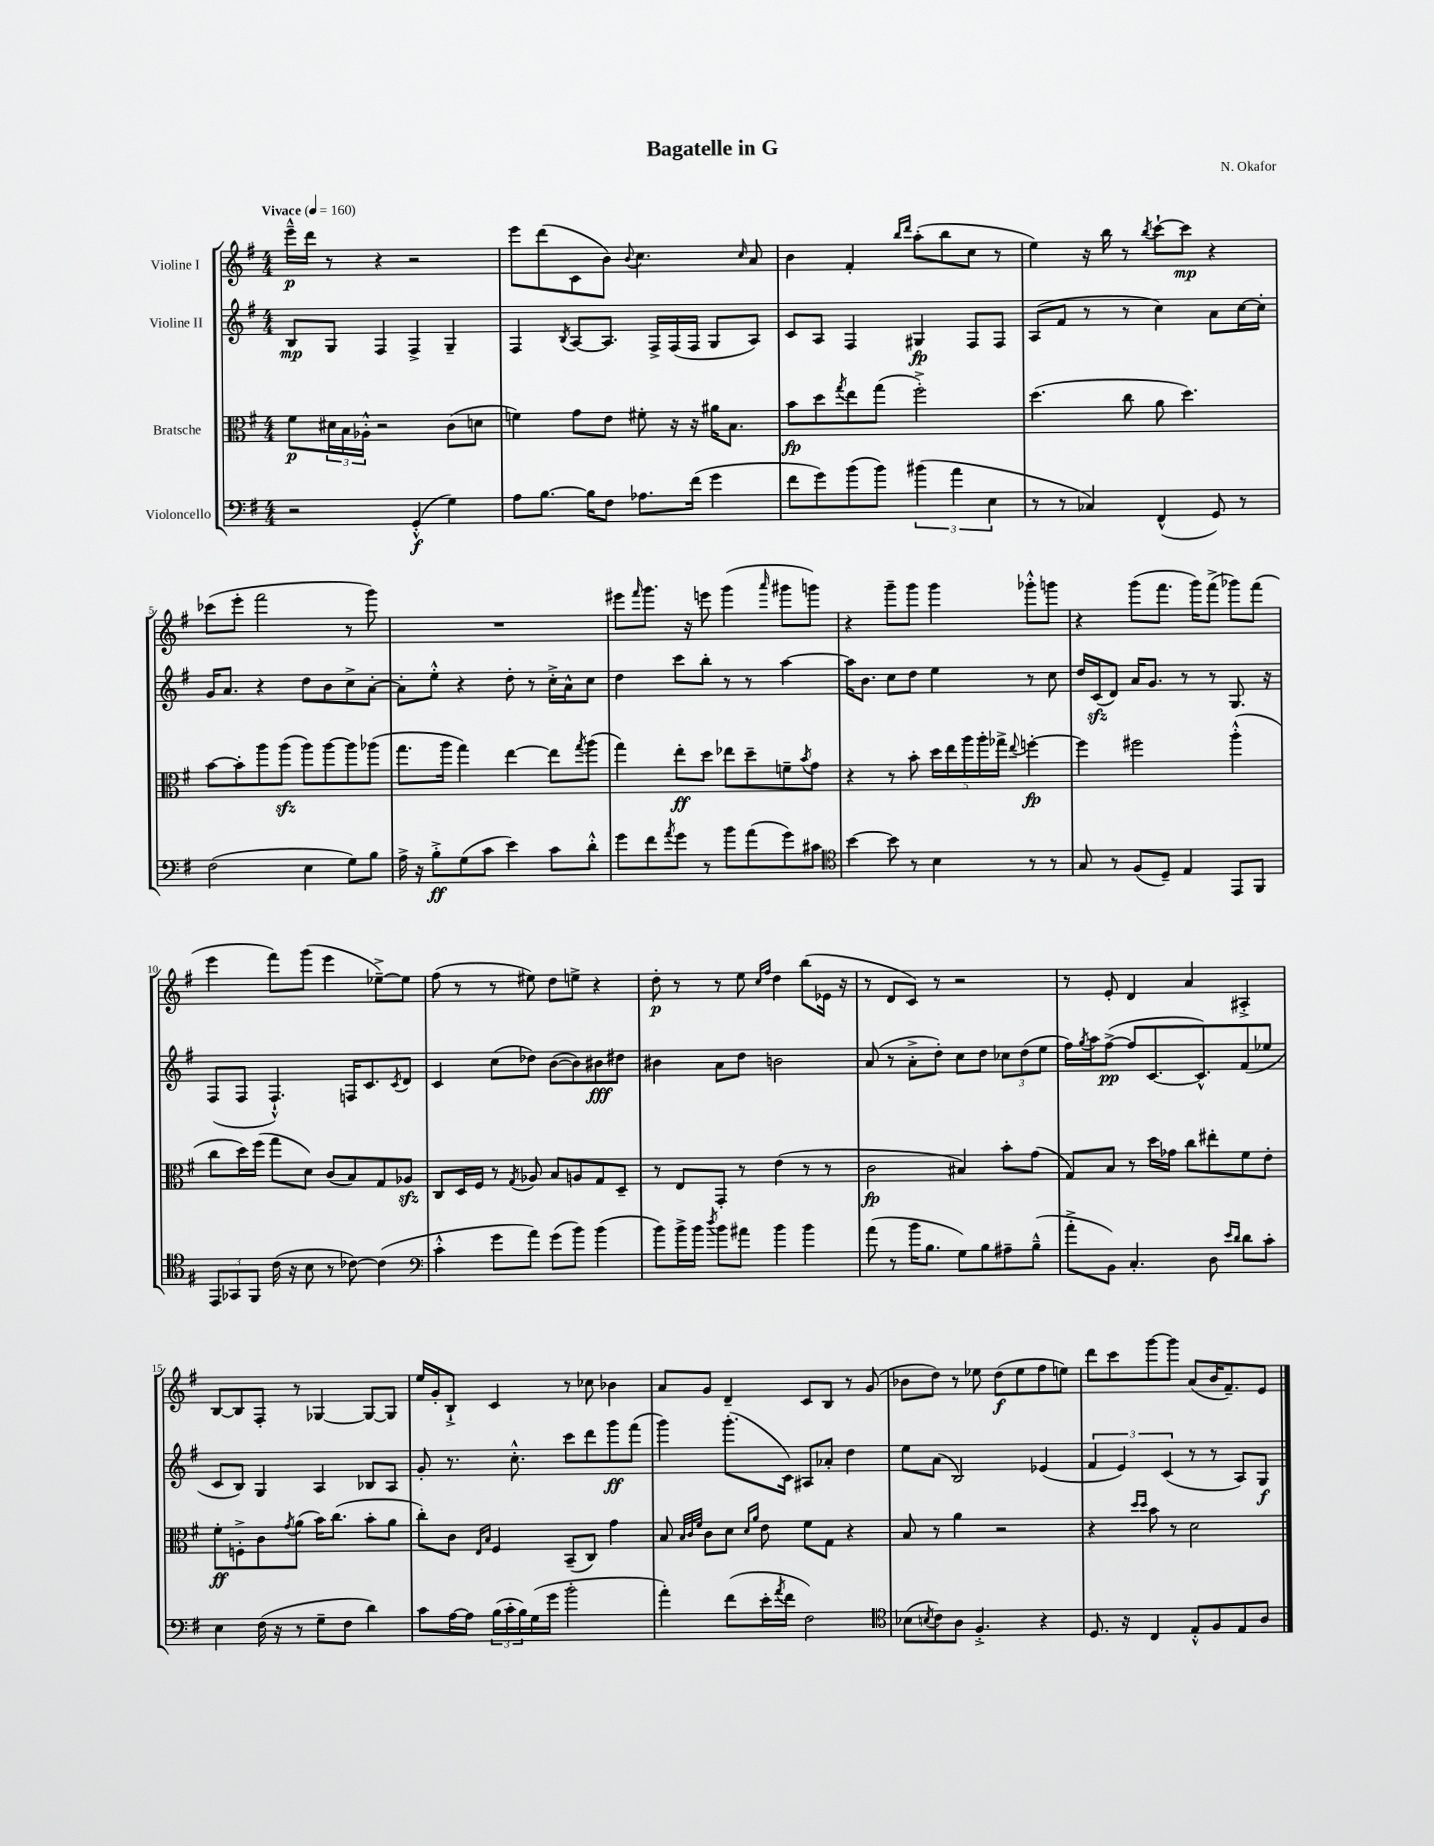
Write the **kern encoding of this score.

**kern	**dynam	**kern	**dynam	**kern	**dynam	**kern	**dynam
*part4	*part4	*part3	*part3	*part2	*part2	*part1	*part1
*staff4	*staff4	*staff3	*staff3	*staff2	*staff2	*staff1	*staff1
*I"Violoncello	*	*I"Bratsche	*	*I"Violine II	*	*I"Violine I	*
*clefF4	*	*clefC3	*	*clefG2	*	*clefG2	*
*k[f#]	*	*k[f#]	*	*k[f#]	*	*k[f#]	*
*M4/4	*	*M4/4	*	*M4/4	*	*M4/4	*
*MM160	*	*MM160	*	*MM160	*	*MM160	*
=1	=1	=1	=1	=1	=1	=1	=1
!	!	!	!	!	!	!LO:TX:a:B:t=Vivace	!
2r	.	8f#\L	p	8B/L	mp	16eee~^^\LL	p
.	.	.	.	.	.	16ddd\JJ	.
.	.	24d#X\L	.	8G/J	.	8r	.
.	.	24B\	.	.	.	.	.
.	.	24A-X'^^\JJ	.	.	.	.	.
.	.	2r	.	4F#/	.	4r	.
(4GG'^^/	f	.	.	4F#^/	.	2r	.
4G\)	.	(8c\L	.	4G~/	.	.	.
.	.	8dn\J	.	.	.	.	.
=2	=2	=2	=2	=2	=2	=2	=2
8A\L	.	4fn\)	.	4F#/	.	8eee\L	.
[8.B\J	.	.	.	.	.	(8ddd\	.
.	.	.	.	8qB/	.	.	.
.	.	8g\L	.	[8A/L	.	8c\	.
16B\KL]	.	.	.	.	.	.	.
8F#\J	.	8e\J	.	8.A/J]	.	8b\J)	.
.	.	.	.	.	.	8qqb/	.
8.A-X\L	.	8f#X'\	.	.	.	4.cc\	.
.	.	.	.	16F#^/LL	.	.	.
.	.	16r	.	(16F#/	.	.	.
(16f#\Jk	.	16r	.	16F#/JJ	.	.	.
4g\	.	16a#X\KL	.	8G/L	.	.	.
.	.	8.B\J	.	.	.	.	.
.	.	.	.	.	.	16qqcc/	.
.	.	.	.	8A/J)	.	8a/	.
=3	=3	=3	=3	=3	=3	=3	=3
8f#\L	.	8b\L	fp	8c/L	.	4b\	.
8g\)	.	8dd\	.	8A/J	.	.	.
.	.	8qgg/	.	.	.	.	.
(8b\	.	8ee\	.	4F#/	.	4f#'/	.
8b\J)	.	(8gg\J	.	.	.	.	.
.	.	.	.	.	.	16qqbb/LL	.
.	.	.	.	.	.	16qqddd/JJ	.
(6b#X\	.	2ff#'^\)	.	4G#X/	fp	(8aa'\L	.
.	.	.	.	.	.	8bb\	.
6a\	.	.	.	.	.	.	.
.	.	.	.	8F#/L	.	8cc\J	.
6E\	.	.	.	.	.	.	.
.	.	.	.	8F#/J	.	8r	.
=4	=4	=4	=4	=4	=4	=4	=4
8r	.	(4.dd\	.	(8A/L	.	4ee\)	.
8r	.	.	.	8f#/J	.	.	.
4C-X/)	.	.	.	8r	.	16r	.
.	.	.	.	.	.	16bb\	.
.	.	8cc\	.	8r	.	8r	.
.	.	.	.	.	.	8qbb/	.
(4FF#^^/	.	8a\	.	4cc\)	.	[8ccc`\L	.
.	.	4.dd\)	.	.	.	8ccc\J]	mp
8GG/)	.	.	.	8a\L	.	4r	.
8r	.	.	.	[16cc\L	.	.	.
.	.	.	.	16cc'\JJ]	.	.	.
!!LO:LB:g=z
=5	=5	=5	=5	=5	=5	=5	=5
(2F#\	.	[8b\L	.	16g/KL	.	(8ccc-X\L	.
.	.	.	.	8.a/J	.	.	.
.	.	8b'\]	.	.	.	8eee'\J	.
.	.	8aa\	.	4r	.	2fff#\	.
.	.	(8aazz\J	.	.	.	.	.
4E\	.	8aa\L)	.	8dd\L	.	.	.
.	.	[8aa\	.	8b\	.	.	.
8G\L)	.	8aa\]	.	8cc^\	.	8r	.
8B\J	.	(8aa-X\J	.	[8a'\J	.	8ggg\)	.
=6	=6	=6	=6	=6	=6	=6	=6
16A^\	.	8.gg\L	.	8a'\L]	.	1r	.
16r	.	.	.	.	.	.	.
8B'^\L	ff	.	.	8ee'^^\J	.	.	.
.	.	16aa\Jk	.	.	.	.	.
(8G\	.	4gg\)	.	4r	.	.	.
8c\J	.	.	.	.	.	.	.
4e\)	.	[4ee\	.	8dd'\	.	.	.
.	.	.	.	8r	.	.	.
8c\L	.	8ee\L]	.	16cc'^\LL	.	.	.
.	.	.	.	16a^^\J	.	.	.
.	.	8qgg/	.	.	.	.	.
8d'^^\J	.	(8aa\J	.	8cc\J	.	.	.
=7	=7	=7	=7	=7	=7	=7	=7
8g\L	.	4gg\)	.	4dd\	.	8eee#X\L	.
.	.	.	.	.	.	16qqfff#/	.
8f#\	.	.	.	.	.	8.ggg\J	.
8qa/	.	.	.	.	.	.	.
8g\J	.	8ee'\L	ff	8ccc\L	.	.	.
.	.	.	.	.	.	16r	.
8r	.	8dd\J	.	8bb'\J	.	8eeen\	.
8b\L	.	8ee-X\L	.	8r	.	(4ggg\	.
(8a\	.	8dd~\	.	8r	.	.	.
.	.	.	.	.	.	16qqaaa/	.
8g\)	.	8fn~\	.	[4aa\	.	8ggg#X\L	.
.	.	8qb/	.	.	.	.	.
8c#X\J	.	8g\J	.	.	.	8gggn\J)	.
=8	=8	=8	=8	=8	=8	=8	=8
*clefC4	*	*	*	*	*	*	*
[4b\	.	4r	.	16aa\KL]	.	4r	.
.	.	.	.	8.b\J	.	.	.
8b\]	.	8r	.	8cc\L	.	8ggg~\L	.
8r	.	8b'\	.	8dd\J	.	8ggg\J	.
4B\	.	20dd\LL	.	4ee\	.	4ggg\	.
.	.	20ee\	.	.	.	.	.
.	.	20aa\	.	.	.	.	.
.	.	20aa'\	.	.	.	.	.
.	.	20gg-X^\JJ	.	.	.	.	.
.	.	8qqee/	.	.	.	.	.
8r	.	[4ffn'\	fp	8r	.	8ggg-X'^^\L	.
8r	.	.	.	8cc\	.	8gggn\J	.
=9	=9	=9	=9	=9	=9	=9	=9
8G/	.	4ff\]	.	16dd/LL	.	4r	.
.	.	.	.	(16czz/J	.	.	.
8r	.	.	.	8d/J)	.	.	.
(8F#/L	.	2ff#X\	.	16a/KL	.	(8ggg\L	.
.	.	.	.	8.g/J	.	.	.
8D~/J)	.	.	.	.	.	8.fff#\J	.
4E/	.	.	.	8r	.	.	.
.	.	.	.	.	.	16ggg\KL)	.
.	.	.	.	8r	.	(8fff#^\J	.
8EE/L	.	(4aa'^^\	.	8.G/	.	8ggg-X\L)	.
8FF#/J	.	.	.	.	.	(8fff#\J	.
.	.	.	.	16r	.	.	.
!!LO:LB:g=z
=10	=10	=10	=10	=10	=10	=10	=10
12EE/L	.	8cc\L	.	(8F#/L	.	4eee\	.
12GG-X/	.	.	.	.	.	.	.
.	.	16dd\L)	.	8F#/J	.	.	.
12FF#/J	.	.	.	.	.	.	.
.	.	(16ff#\JJ	.	.	.	.	.
(16c\	.	8gg\L	.	4.F#`^^/)	.	8fff#\L)	.
16r	.	.	.	.	.	.	.
8B\	.	8d\J)	.	.	.	(8ggg\J	.
8r	.	(8c/L	.	.	.	4eee\	.
[8c-X\)	.	8B/)	.	16Fn/KL	.	.	.
.	.	.	.	8.c/	.	.	.
(4c-\]	.	8G/	.	.	.	[8ee-X~^\L)	.
.	.	.	.	8qc/	.	.	.
.	.	8A-Xzz/J	.	8d/J	.	8ee-\J]	.
=11	=11	=11	=11	=11	=11	=11	=11
*clefF4	*	*	*	*	*	*	*
4c'^^\	.	8C/L	.	4c/	.	(8ff#\	.
.	.	16D/L	.	.	.	8r	.
.	.	16F#/JJ	.	.	.	.	.
8g\L	.	8r	.	(8cc\L	.	8r	.
.	.	8qG/	.	.	.	.	.
8a\J)	.	8A-X/	.	8dd-X\J)	.	8ee#X\)	.
(8g\L	.	8B/L	.	([8b\L	.	8dd\L	.
8b\J)	.	8An/	.	8b\])	.	8een^\J	.
(4b\	.	8G/	.	8b#X\	fff	4r	.
.	.	8D~/J	.	8dd#X\J	.	.	.
=12	=12	=12	=12	=12	=12	=12	=12
8b\L)	.	8r	.	4b#X\	.	8dd'\	p
16b^\L	.	8E/L	.	.	.	8r	.
16b\JJ	.	.	.	.	.	.	.
8qdd/	.	.	.	.	.	.	.
8b\L	.	8GG'/J	.	8a\L	.	8r	.
8a#X\J	.	8r	.	8dd\J	.	8ee\	.
.	.	.	.	.	.	16qqcc/LL	.
.	.	.	.	.	.	16qqff#/JJ	.
4b\	.	(4e\	.	2bn\	.	4dd\	.
4b\	.	8r	.	.	.	(8bb\L	.
.	.	8r	.	.	.	16e-X\Jk	.
.	.	.	.	.	.	16r	.
=13	=13	=13	=13	=13	=13	=13	=13
(8a\	.	2c\	fp	(8a/	.	8r	.
8r	.	.	.	8r	.	8d/L	.
16b\KL	.	.	.	8a'^\L	.	8c/J)	.
8.B\J	.	.	.	.	.	.	.
.	.	.	.	8dd'\J)	.	8r	.
8G\L)	.	4B#X/)	.	8cc\L	.	2r	.
8B\	.	.	.	8dd\J	.	.	.
8A#X~\	.	8b'\L	.	12cc-X\L	.	.	.
.	.	.	.	(12dd\	.	.	.
(8B~^^\J	.	(8g\J	.	.	.	.	.
.	.	.	.	12ee\J	.	.	.
=14	=14	=14	=14	=14	=14	=14	=14
8a'^\L	.	8G/L)	.	16ff#\LL)	.	8r	.
.	.	.	.	8qgg/	.	.	.
.	.	.	.	16aa\J	.	.	.
8BB\J)	.	8B/J	.	([8ff#^\J	pp	8e'/	.
4.C'/	.	8r	.	8ff#/L]	.	4d/	.
.	.	16dd\LL	.	[8.c/	.	.	.
.	.	16g-X\JJ	.	.	.	.	.
.	.	8cc\L	.	.	.	4a/	.
.	.	.	.	8.c^^/])	.	.	.
8D\	.	8ee#X'\	.	.	.	.	.
16qqe/LL	.	.	.	.	.	.	.
16qqd/JJ	.	.	.	.	.	.	.
8d\L	.	8f#\	.	(8f#/	.	4A#X'^/	.
8c'\J	.	8e'\J	.	8ee-X/J	.	.	.
!!LO:LB:g=z
=15	=15	=15	=15	=15	=15	=15	=15
4E\	.	8f#'\L	ff	8c/L	.	[8B/L	.
.	.	8Fn'^\	.	8B/J)	.	8B/]	.
(16F#\	.	8c\	.	4G/	.	8F#'/J	.
16r	.	.	.	.	.	.	.
.	.	8qg/	.	.	.	.	.
8r	.	(8a\J	.	.	.	8r	.
8G~\L	.	16b\KL)	.	4A/	.	[4G-X/	.
.	.	(8.cc\J	.	.	.	.	.
8F#\J	.	.	.	.	.	.	.
4d\)	.	8b'\L	.	8B-X/L	.	8G-/L_	.
.	.	8a\J	.	8A/J	.	8G-/J]	.
=16	=16	=16	=16	=16	=16	=16	=16
8c\L	.	8cc'\L)	.	8g'/	.	16ee/LL	.
.	.	.	.	.	.	16g'/J	.
[16A\L	.	8c\J	.	8.r	.	8B`^/J	.
16A\JJ]	.	.	.	.	.	.	.
.	.	16qqE/LL	.	.	.	.	.
.	.	16qqB/JJ	.	.	.	.	.
(24B\LL	.	4F#/	.	.	.	4c/	.
24c'\	.	.	.	.	.	.	.
.	.	.	.	8.cc'^^\	.	.	.
24B\)	.	.	.	.	.	.	.
(16G\	.	.	.	.	.	.	.
16g\JJ	.	.	.	.	.	.	.
2b'\	.	(8BB~/L	.	8ccc\L	.	8r	.
.	.	8C/J)	.	8ddd\	.	8cc-X\	.
.	.	4g\	.	8ggg\	ff	4b-X\	.
.	.	.	.	(8fff#\J	.	.	.
=17	=17	=17	=17	=17	=17	=17	=17
4a'\)	.	8B/	.	4ggg\)	.	8a/L	.
.	.	32qqB/LLL	.	.	.	.	.
.	.	32qqc/	.	.	.	.	.
.	.	32qqf#/JJJ	.	.	.	.	.
.	.	8c\L	.	.	.	8g/J	.
(8f#\L	.	8d\J	.	(8.ggg'\L	.	4d~/	.
.	.	16qqd/LL	.	.	.	.	.
.	.	16qqa/JJ	.	.	.	.	.
16e'\L	.	8e\	.	.	.	.	.
8qa/	.	.	.	.	.	.	.
16f#\JJ	.	.	.	16c\Jk)	.	.	.
2F#\)	.	8f#\L	.	8A#X/L	.	8c/L	.
.	.	8G\J	.	8a-X'/J	.	8B/J	.
.	.	4r	.	4dd\	.	8r	.
.	.	.	.	.	.	(8g/	.
=18	=18	=18	=18	=18	=18	=18	=18
*clefC4	*	*	*	*	*	*	*
(8B-X\L	.	8B/	.	8ee\L	.	8b-X\L	.
8qBn/	.	.	.	.	.	.	.
8c\)	.	8r	.	(8a\J	.	8dd\J)	.
8A\J	.	4a\	.	2B/)	.	8r	.
4.F#'^/	.	.	.	.	.	8ee-X\	.
.	.	2r	.	.	.	(8dd\L	f
.	.	.	.	.	.	8ee-\	.
4r	.	.	.	(4e-X/	.	8ff#\	.
.	.	.	.	.	.	8een\J)	.
=19	=19	=19	=19	=19	=19	=19	=19
8.D/	.	4r	.	6f#/	.	8ddd\L	.
.	.	.	.	.	.	8ccc\	.
.	.	.	.	6e/)	.	.	.
16r	.	.	.	.	.	.	.
.	.	16qqdd/LL	.	.	.	.	.
.	.	16qqdd/JJ	.	.	.	.	.
4C/	.	8b\	.	.	.	[8ggg\	.
.	.	.	.	(6c/	.	.	.
.	.	8r	.	.	.	8ggg\J]	.
8E'^^/L	.	2d\	.	8r	.	(8a/L	.
8F#/	.	.	.	8r	.	16b/K	.
.	.	.	.	.	.	8.f#~/)	.
8E/	.	.	.	8A/L)	.	.	.
8A/J	.	.	.	8G/J	f	8e/J	.
==	==	==	==	==	==	==	==
*-	*-	*-	*-	*-	*-	*-	*-
